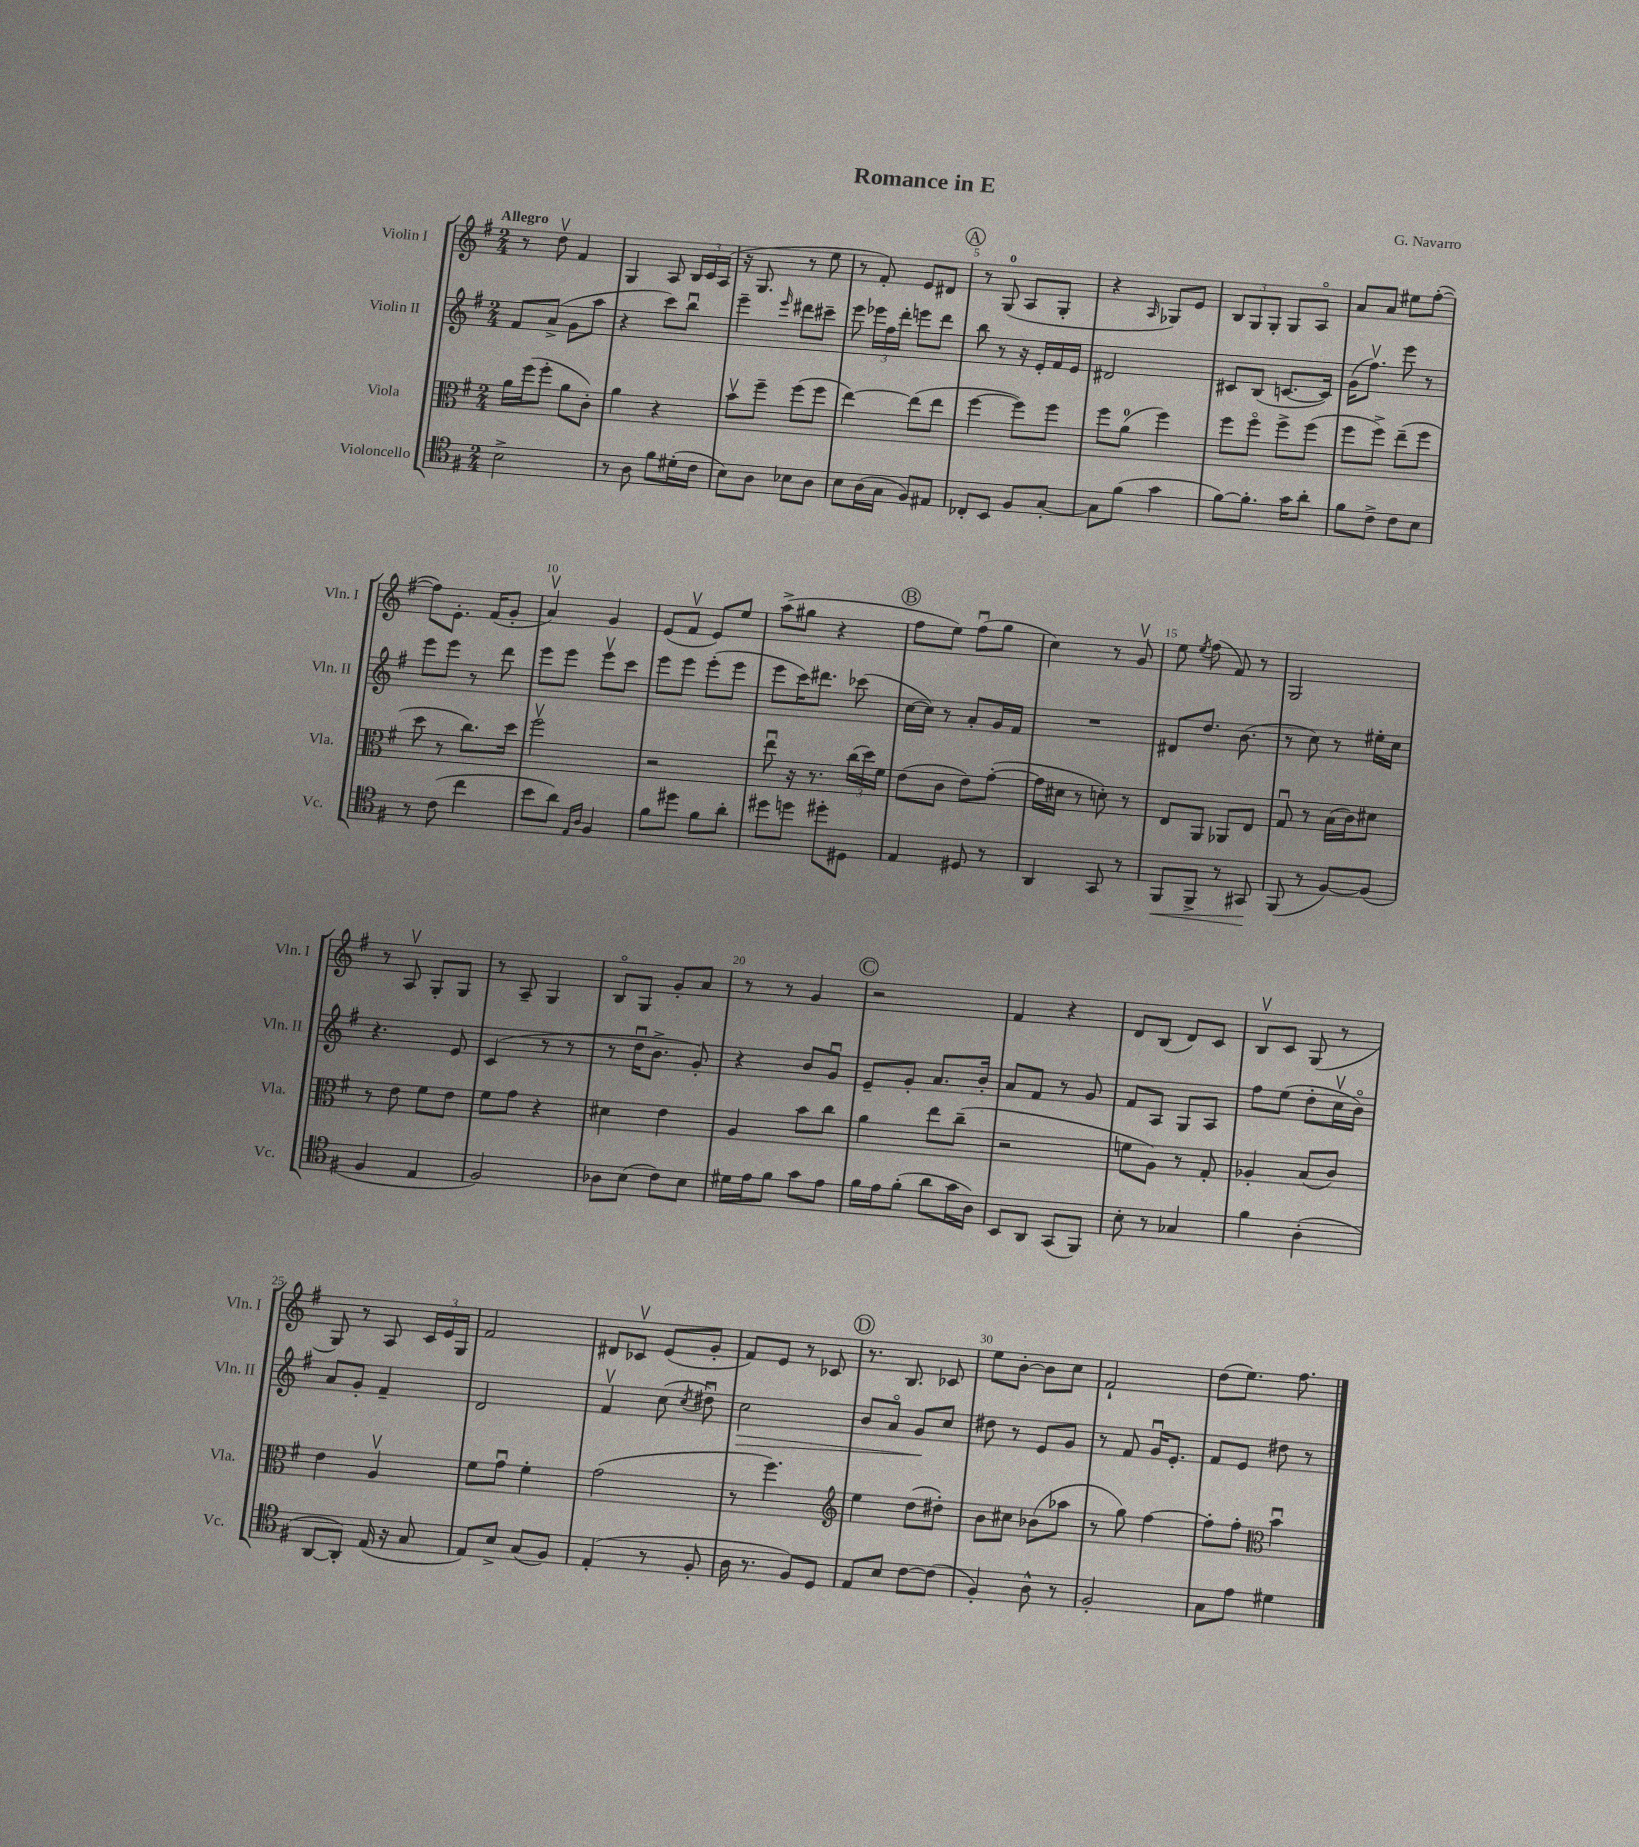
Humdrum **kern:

**kern	**kern	**kern	**kern
*staff4	*staff3	*staff2	*staff1
*clefC4	*clefC3	*clefG2	*clefG2
*k[f#]	*k[f#]	*k[f#]	*k[f#]
*M2/4	*M2/4	*M2/4	*M2/4
2B^	16a	8f#	8r
.	(16ff#	.	.
.	8ff#'	(8a^	8ddv
.	8a	8g	4f#
.	8c')	8aa	.
=	=	=	=
8r	4a	4r	4G
8A	.	.	.
8f#	4r	8ccc)	8A
(16d#'	.	8bbu	24B
.	.	.	24c
16c	.	.	.
.	.	.	(24A
=	=	=	=
8B)	8bv	4eee~	16r
.	.	.	8.G
8A	8ff#~	.	.
.	.	16qqeee	.
8B-	(8ff#	8ddd#	8r
8A	8ff#	8ccc#~	8ee
=	=	=	=
8B	[4ee)	8eee	8r
(16A	.	24eee-	8f#')
.	.	24ff#	.
16G	.	.	.
.	.	24ddd'	.
8F#)	(8ee]	8eee	8e
8E#	8ee	8ddd	8d#
=	=	=	=
8C-'	[4ff#	8bb	8r
8BB	.	8r	(8G
8F#	8ff#])	16r	8A
.	.	16e'	.
[8G'	8ff#	16f#	8G'
.	.	16e	.
=	=	=	=
8G]	8ff#	2d#	4r
(8f#	(8a	.	.
.	.	.	16qqA
4g	4ff#)	.	8G-)
.	.	.	8e
=	=	=	=
[8f#)	8ff#	8c#	12B
.	.	.	12G
8.f#']	8ff#o	(8B	.
.	.	.	12G'
.	8ff#^	[8.c	8G
16g	.	.	.
8a'	(8ff#	.	8Ao
.	.	16c])	.
=	=	=	=
8f#	8ff#	(16g	8a
.	.	8.ff#v)	.
8c^	8ff#^)	.	8a
8c	(8ee~	8eee	8ee#
8B	8ff#	8r	([8ff#'
=	=	=	=
8r	8dd	8eee	8ff#])
(8c	8r	8eee	8.e'
4cc	8.cc)	8r	.
.	.	.	(16f#
.	.	8ddd	8g'
.	16dd	.	.
=	=	=	=
8b	2ff#v	8eee	4av)
8a)	.	8eee	.
16qqE	.	.	.
16qqA	.	.	.
4F#	.	8eeev	4g
.	.	8ccc	.
=	=	=	=
8f#	2r	8eee	(8e
8dd#	.	8eee	8f#v
8f#	.	(8eee'	8e)
8a'	.	8eee	8ee
=	=	=	=
8dd#	8eeu	8eee	(8aa^
8dd	16r	16ccc)	8gg#
.	8.r	8.ddd#	.
8dd#'	.	.	4r
8D#	(24cc	(8ccc-	.
.	24dd)	.	.
.	24f#	.	.
=	=	=	=
4E	(8e	[16cc	8ff#
.	.	16cc])	.
.	8c	8r	8ee)
8D#	8e)	8a'	(8ff#u
8r	([8g'	16g	8gg
.	.	16f#	.
=	=	=	=
4AA	16g]	2r	4cc)
.	16d#	.	.
.	8r	.	.
8GG	8d')	.	8r
8r	8r	.	8gv
=	=	=	=
8FF#	8E	8d#	8ee
.	.	.	8qee
8FF#^	8AA	8.dd	(8ff#
8r	8AA-	.	8f#)
.	.	(8.b	.
8GG#	8E	.	8r
=	=	=	=
(8FF#	8Gu	8r	2G
8r	8r	8cc)	.
[8F#)	(16B	8r	.
.	16c)	.	.
(8F#]	8d#	16ee#'	.
.	.	16cc	.
=	=	=	=
4F#	8r	4.r	8r
.	8e	.	8Av
4E	8f#	.	8G'
.	8e	8e	8G
=	=	=	=
2F#)	8f#	(4c	8r
.	8g	.	8A~
.	4r	8r	4G
.	.	8r	.
=	=	=	=
8A-	4d#	8r	8Bo
(8B	.	16ddu	8G
.	.	8.b^	.
8c)	4e	.	8g'
8B	.	8g')	8a
=	=	=	=
16d#	4A	4r	8r
16e	.	.	.
8f#	.	.	8r
8g	8b	8b	4g
8e	8cc	8gu	.
=	=	=	=
16f#	4a	8e~	2r
16e	.	.	.
(8f#'	.	8g'	.
8a	8ee	8.a	.
16g	(8cc~	.	.
16A)	.	16b'	.
=	=	=	=
8BB	2r	8a	4f#
8AA	.	8f#	.
(8GG	.	8r	4r
8FF#)	.	8g	.
=	=	=	=
8B'	8f	8f#	8d
8r	8A)	8A	(8B
4G-	8r	8G	8d)
.	8G'	8A	8c
=	=	=	=
4f#	4A-'	8ff#	8Bv
.	.	(8ee	8c
(4A'	(8B	8dd'	(8G
.	8c)	16ccv	8r
.	.	16bo)	.
=	=	=	=
[8AA	4e	8a	8G)
8AA'])	.	8g'	8r
(16E	4Av	4f#~	8A
16r	.	.	.
8G	.	.	24c
.	.	.	24e
.	.	.	24G
=	=	=	=
8E)	8f#	2d	2f#
8B^	8gu	.	.
(8G	4f#'	.	.
8F#)	.	.	.
=	=	=	=
(4E'	(2g	4f#v	8d#
.	.	.	8c-v
8r	.	(8cc	(8e
.	.	8qcc	.
8F#'	.	8dd#u)	8g'
=	=	=	=
16A	8r	2cc	8f#)
8.r	.	.	.
.	4.ff#)	.	8e
8F#)	.	.	8r
8D	.	.	8c-
=	=	=	=
*	*clefG2	*	*
8E	4ee	8b	8.r
8B	.	8ao	.
.	.	.	8.B
[8c	(8dd	8g	.
(8c]	8dd#')	8cc	8c-
=	=	=	=
4F#')	8b	8dd#	8ee
.	8cc#	8r	[8b'
8A^^	(8b-	8e	8b]
8r	8aa-	8g	8cc
=	=	=	=
2F#'	8r	8r	2f#`
.	8gg)	8f#	.
.	[4ff#	16gu	.
.	.	8.e'	.
=	=	=	=
8G	8ff#']	8f#	(8dd
8e	8ff#'	8e	8.ee)
*	*clefC3	*	*
4d#	4bu	8dd#	.
.	.	.	8.ff#
.	.	8r	.
==	==	==	==
*-	*-	*-	*-
